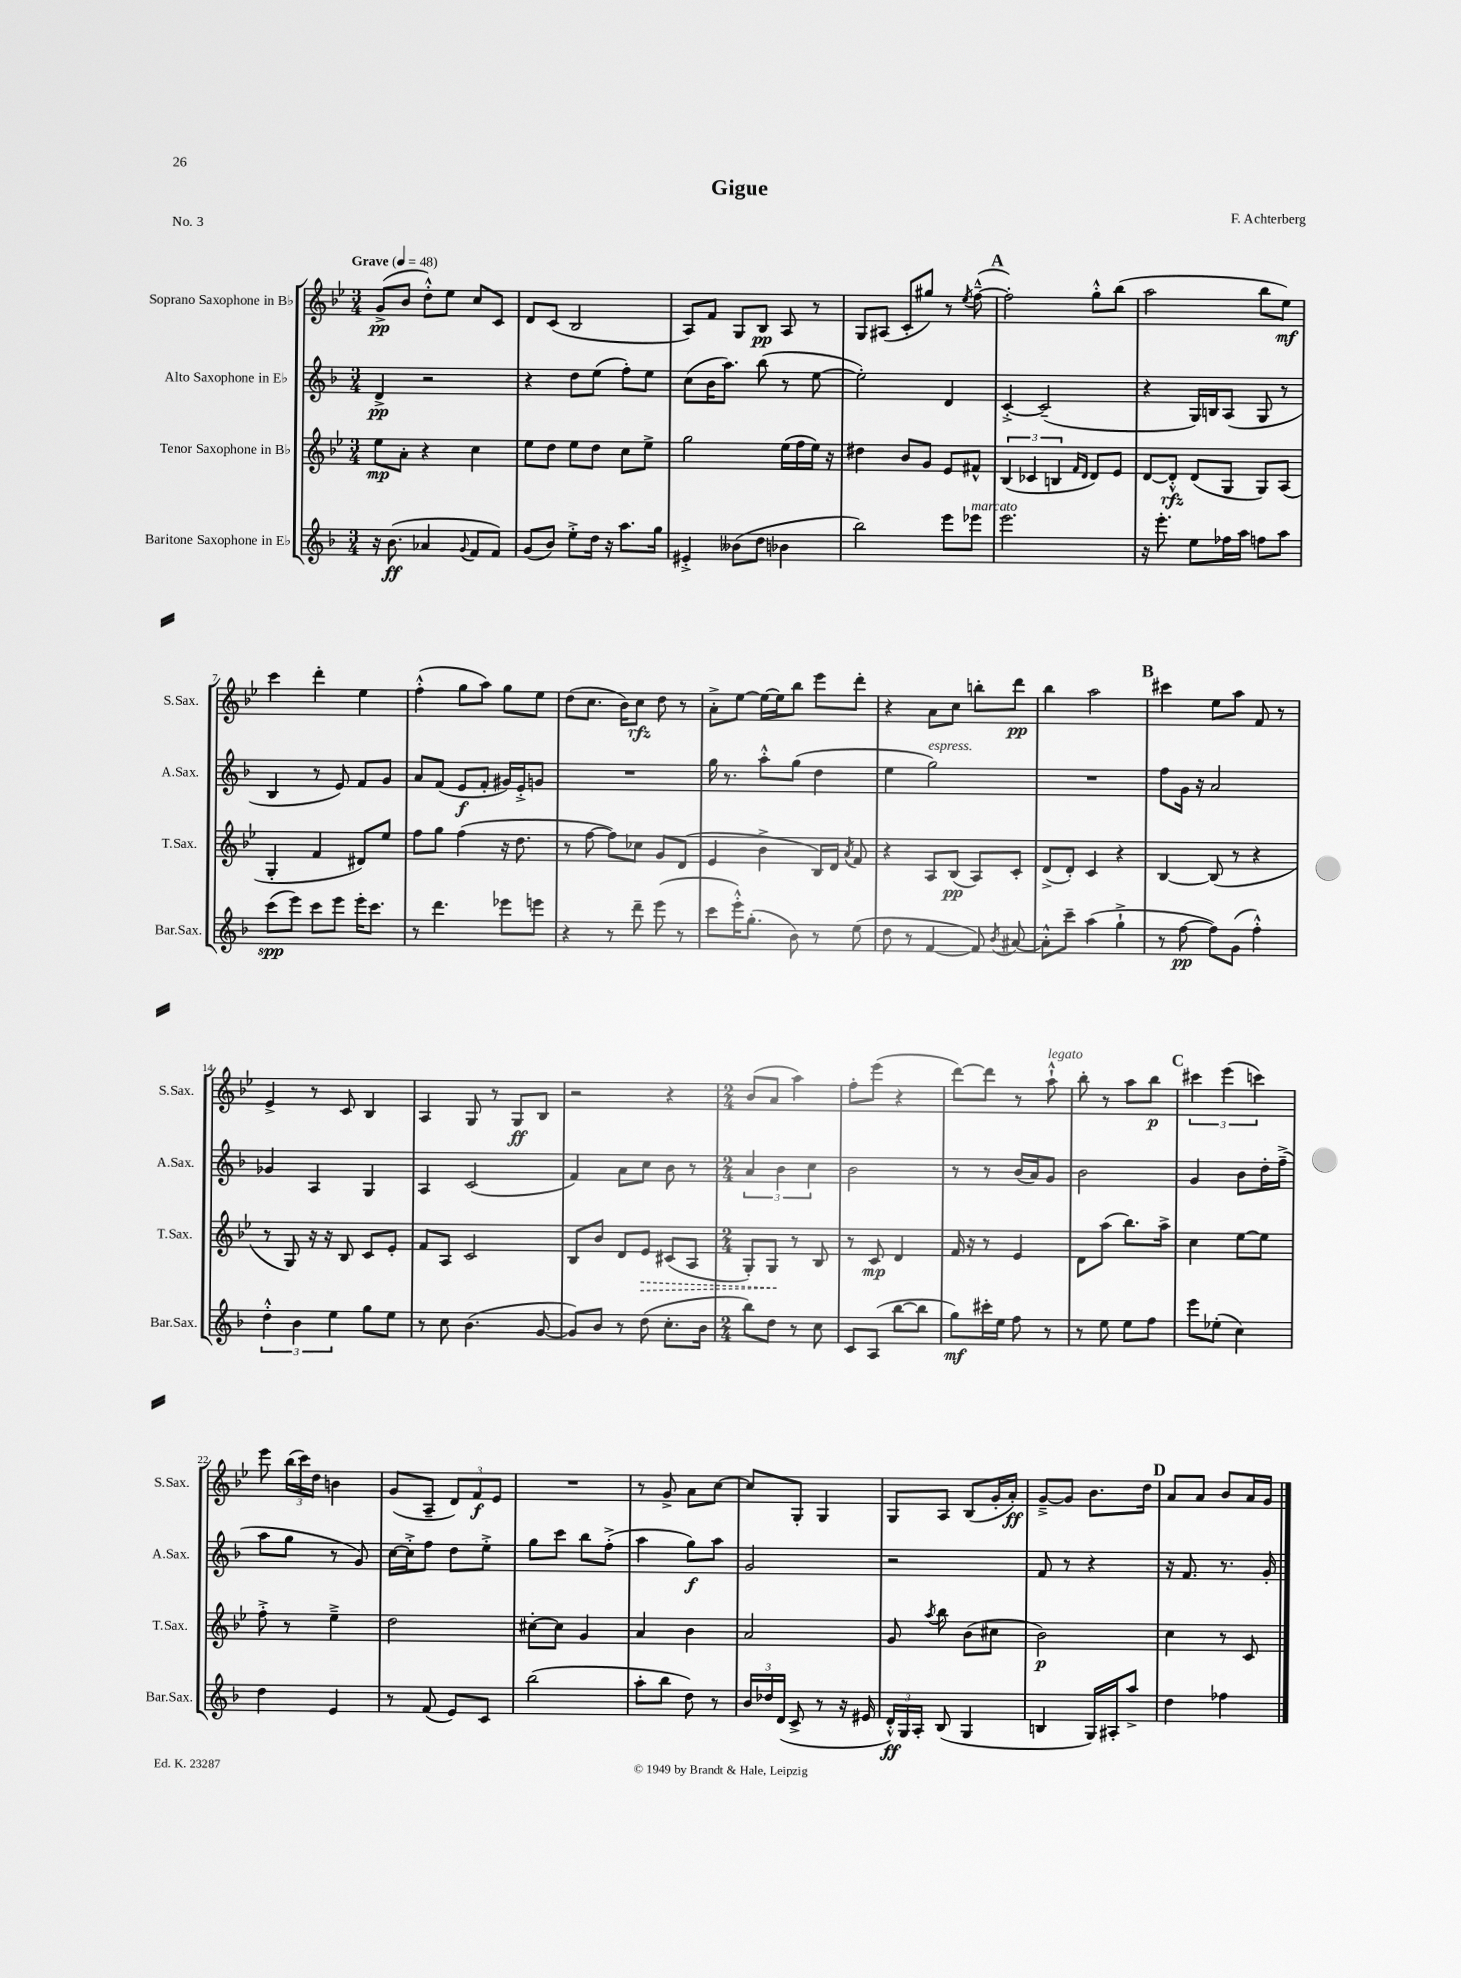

**kern	**dynam	**kern	**dynam	**kern	**dynam	**kern	**dynam
*part4	*part4	*part3	*part3	*part2	*part2	*part1	*part1
*staff4	*staff4	*staff3	*staff3	*staff2	*staff2	*staff1	*staff1
*I"Baritone Saxophone in E♭	*	*I"Tenor Saxophone in B♭	*	*I"Alto Saxophone in E♭	*	*I"Soprano Saxophone in B♭	*
*I'Bar.Sax.	*	*I'T.Sax.	*	*I'A.Sax.	*	*I'S.Sax.	*
*clefG2	*	*clefG2	*	*clefG2	*	*clefG2	*
*k[b-]	*	*k[b-e-]	*	*k[b-]	*	*k[b-e-]	*
*M3/4	*	*M3/4	*	*M3/4	*	*M3/4	*
*MM48	*	*MM48	*	*MM48	*	*MM48	*
=1	=1	=1	=1	=1	=1	=1	=1
!	!	!	!	!	!	!LO:TX:a:B:t=Grave	!
16r	.	8ee-\L	mp	4d^/	pp	(8g^/L	pp
(8.b-\	ff	.	.	.	.	.	.
.	.	8a'\J	.	.	.	8b-/J	.
4a-X/	.	4r	.	2r	.	8dd'^^\L)	.
.	.	.	.	.	.	8ee-\J	.
8qqg/	.	.	.	.	.	.	.
8f/L	.	4cc\	.	.	.	8cc/L	.
8f/J)	.	.	.	.	.	8c/J	.
=2	=2	=2	=2	=2	=2	=2	=2
(8g/L	.	8ee-\L	.	4r	.	8d/L	.
8b-/J)	.	8dd\J	.	.	.	(8c/J	.
8ee'^\L	.	8ee-\L	.	8dd\L	.	2B-/	.
16dd\Jk	.	8dd\J	.	(8ee\J	.	.	.
16r	.	.	.	.	.	.	.
8.aa\L	.	8cc\L	.	8ff'\L)	.	.	.
.	.	8ee-^\J	.	8ee\J	.	.	.
16gg\Jk	.	.	.	.	.	.	.
=3	=3	=3	=3	=3	=3	=3	=3
4e#X'^/	.	2gg\	.	(8cc\L	.	8A/L)	.
.	.	.	.	16b-\K	.	8f/J	.
.	.	.	.	8.aa\J)	.	.	.
(8b--X\L	.	.	.	.	.	8G/L	.
8dd\J	.	.	.	(8bb-\	.	8B-/J	pp
4b-X\	.	(16ee-\LL	.	8r	.	8A/	.
.	.	16ff\	.	.	.	.	.
.	.	16ee-\JJ)	.	[8ee\	.	8r	.
.	.	16r	.	.	.	.	.
=4	=4	=4	=4	=4	=4	=4	=4
2bb-\)	.	4dd#X\	.	2ee'\])	.	8G/L	.
.	.	.	.	.	.	(8A#X/J	.
.	.	8b-/L	.	.	.	8c'/L	.
.	.	8g/J	.	.	.	8gg#X/J)	.
8eee\L	.	8e-/L	.	4d/	.	8r	.
.	.	.	.	.	.	8qee-/	.
!LO:TX:a:i:t=marcato	!	!	!	!	!	!	!
8eee-X\J	.	8f#X^^/J	.	.	.	([8ff~^^\	.
!!LO:REH:place=s1:t=A
=5	=5	=5	=5	=5	=5	=5	=5
2.eee\	.	(6B-/	.	[4c'^/	.	2ff'\])	.
.	.	6c-X/	.	.	.	.	.
.	.	.	.	(2c~/]	.	.	.
.	.	6Bn/	.	.	.	.	.
.	.	16qqf/LL	.	.	.	.	.
.	.	16qqd/JJ	.	.	.	.	.
.	.	8d/L)	.	.	.	8gg'^^\L	.
.	.	8e-/J	.	.	.	(8bb-\J	.
=6	=6	=6	=6	=6	=6	=6	=6
16r	.	[8d/L	.	4r	.	2aa\	.
8.eee'\	.	.	.	.	.	.	.
.	.	8d'^^/J]	rfz	.	.	.	.
8ee\L	.	(8d/L	.	16G/LL)	.	.	.
.	.	.	.	16Bn/J	.	.	.
16ff-X\L	.	8G/J	.	(8A/J	.	.	.
16aa\JJ	.	.	.	.	.	.	.
8ffn\L	.	8G/L)	.	8G/	.	8bb-\L	.
8aa\J	.	(8A/J	.	8r	.	8ee-\J)	mf
!!LO:LB:g=z
=7	=7	=7	=7	=7	=7	=7	=7
(8ccc\L	spp	4G'/	.	4B-/	.	4ccc\	.
8eee\J)	.	.	.	.	.	.	.
8ccc\L	.	4f/	.	8r	.	4ddd'\	.
8eee\J	.	.	.	8e/)	.	.	.
16eee'\KL	.	8d#X/L)	.	8f/L	.	4ee-\	.
8.ccc\J	.	.	.	.	.	.	.
.	.	8ee-/J	.	8g/J	.	.	.
=8	=8	=8	=8	=8	=8	=8	=8
8r	.	8ff\L	.	8a/L	.	(4ff'^^\	.
4.ddd\	.	8gg\J	.	(8f/J	.	.	.
.	.	(4ff\	.	8e/L	f	8gg\L	.
.	.	.	.	8f'/J	.	8aa\J)	.
8eee-X\L	.	16r	.	16g#X/LL)	.	8gg\L	.
.	.	8.dd\	.	16e'^/J	.	.	.
8eeen\J	.	.	.	8gn/J	.	8ee-\J	.
=9	=9	=9	=9	=9	=9	=9	=9
4r	.	8r	.	2.r	.	(8dd\L	.
.	.	[8ff\	.	.	.	8.cc\J	.
8r	.	8ff\L])	.	.	.	.	.
.	.	.	.	.	.	16b-\KL)	.
8ddd~\	.	8cc-X\J	.	.	.	8cc\J	rfz
(8eee\	.	8g/L	.	.	.	8dd\	.
8r	.	(8d/J	.	.	.	8r	.
=10	=10	=10	=10	=10	=10	=10	=10
8ccc\L	.	4e-/	.	16gg\	.	8a'^\L	.
.	.	.	.	8.r	.	.	.
16eee'^^\K)	.	.	.	.	.	[8ee-\J	.
(8.gg'\J	.	.	.	.	.	.	.
.	.	4b-^\	.	8aa'^^\L	.	16ee-\LL_	.
.	.	.	.	.	.	16ee-\J]	.
8b-\)	.	.	.	(8gg\J	.	8bb-\J	.
8r	.	16B-/LL)	.	4dd\	.	8eee-\L	.
.	.	16d/JJ	.	.	.	.	.
.	.	8qa/	.	.	.	.	.
(8ee\	.	8f/	.	.	.	8ddd'\J	.
=11	=11	=11	=11	=11	=11	=11	=11
8dd\	.	4r	.	4ee\	.	4r	.
8r	.	.	.	.	.	.	.
!	!	!	!	!LO:TX:a:i:t=espress.	!	!	!
[4f/	.	8A/L	.	2gg\)	.	8a\L	.
.	.	(8B-/J	pp	.	.	8cc\J	.
8f/])	.	8A/L)	.	.	.	8bbn'\L	.
8qb-/	.	.	.	.	.	.	.
[8a#X/	.	8c'/J	.	.	.	8ddd\J	pp
=12	=12	=12	=12	=12	=12	=12	=12
8a#'^^\L]	.	(8d^/L	.	2.r	.	4bb-\	.
8ccc~\J	.	8d'/J)	.	.	.	.	.
(4aa\	.	4c/	.	.	.	2aa\	.
4gg`^\	.	4r	.	.	.	.	.
!!LO:REH:place=s1:t=B
=13	=13	=13	=13	=13	=13	=13	=13
8r	.	[4B-/	.	8ff\L	.	4ccc#X\	.
[8ff\	pp	.	.	16g\Jk	.	.	.
.	.	.	.	16r	.	.	.
8ff\L])	.	(8B-/]	.	2a/	.	8ee-\L	.
(8g\J	.	8r	.	.	.	8aa\J	.
4ff'^^\)	.	4r	.	.	.	8f/	.
.	.	.	.	.	.	8r	.
!!LO:LB:g=z
=14	=14	=14	=14	=14	=14	=14	=14
6dd'^^\	.	8r	.	4g-X/	.	4e-^/	.
.	.	8G/)	.	.	.	.	.
6b-\	.	.	.	.	.	.	.
.	.	16r	.	4A/	.	8r	.
.	.	16r	.	.	.	.	.
6ee\	.	.	.	.	.	.	.
.	.	8B-/	.	.	.	8c/	.
8gg\L	.	8c/L	.	4G/	.	4B-/	.
8ee\J	.	8e-'/J	.	.	.	.	.
=15	=15	=15	=15	=15	=15	=15	=15
8r	.	8f/L	.	4A/	.	4A/	.
8cc\	.	8A/J	.	.	.	.	.
(4.b-\	.	2c/	.	(2c/	.	8G/	.
.	.	.	.	.	.	8r	.
.	.	.	.	.	.	8G/L	ff
[8g/	.	.	.	.	.	8B-/J	.
=16	=16	=16	=16	=16	=16	=16	=16
8g/L])	.	8B-/L	.	4f/)	.	2r	.
8b-/J	.	8b-/J	.	.	.	.	.
8r	.	8d/L	.	8a\L	.	.	.
!	!	!	!LO:HP:b	!	!	!	!
(8dd\	.	8e-/J	>	8cc\J	.	.	.
8.cc'\L	.	(8c#X/L	.	8b-\	.	4r	.
.	.	8A/J	.	8r	.	.	.
16b-\Jk	.	.	.	.	.	.	.
=17	=17	=17	=17	=17	=17	=17	=17
*M2/4	*	*M2/4	*	*M2/4	*	*M2/4	*
8bb-\L)	.	8G'/L)	.	6a/	.	(8b-/L	.
8dd\J	.	8G/J	.	.	.	8a/J	.
.	.	.	.	6b-\	.	.	.
8r	.	8r	]	.	.	4aa\)	.
.	.	.	.	6cc\	.	.	.
8cc\	.	8B-/	.	.	.	.	.
=18	=18	=18	=18	=18	=18	=18	=18
8c/L	.	8r	.	2b-\	.	8ff'\L	.
(8A/J	.	8c/	mp	.	.	(8eee-\J	.
[8bb-\L	.	4d/	.	.	.	4r	.
8bb-\J]	.	.	.	.	.	.	.
=19	=19	=19	=19	=19	=19	=19	=19
8gg\L)	mf	16f/	.	8r	.	[8ddd\L)	.
.	.	16r	.	.	.	.	.
16ccc#X'\L	.	8r	.	8r	.	8ddd\J]	.
16ee\JJ	.	.	.	.	.	.	.
8ff\	.	4e-/	.	(16b-/LL	.	8r	.
.	.	.	.	16a/J)	.	.	.
!	!	!	!	!	!	!LO:TX:a:i:t=legato	!
8r	.	.	.	8g/J	.	8aa`^^\	.
=20	=20	=20	=20	=20	=20	=20	=20
8r	.	8d\L	.	2b-\	.	8bb-'\	.
8ee\	.	(8aa\J	.	.	.	8r	.
8ee\L	.	8.bb-\L)	.	.	.	8aa\L	.
8ff\J	.	.	.	.	.	8bb-\J	p
.	.	16aa^\Jk	.	.	.	.	.
!!LO:REH:place=s1:t=C
=21	=21	=21	=21	=21	=21	=21	=21
8eee\L	.	4cc\	.	4g/	.	6ccc#X\	.
(8ee-X'\J	.	.	.	.	.	.	.
.	.	.	.	.	.	(6eee-\	.
4cc\)	.	[8ee-\L	.	8b-\L	.	.	.
.	.	.	.	.	.	6cccn\)	.
.	.	8ee-\J]	.	16dd'\L	.	.	.
.	.	.	.	(16ff~^\JJ	.	.	.
!!LO:LB:g=z
=22	=22	=22	=22	=22	=22	=22	=22
4dd\	.	8ff'^\	.	8aa\L	.	8eee-\	.
.	.	8r	.	8gg\J	.	(24bb-\LL	.
.	.	.	.	.	.	24ccc\)	.
.	.	.	.	.	.	24dd\JJ	.
4e/	.	4ee-~^\	.	8r	.	4bn\	.
.	.	.	.	8g/)	.	.	.
=23	=23	=23	=23	=23	=23	=23	=23
8r	.	2dd\	.	[16cc\LL	.	(8g/L	.
.	.	.	.	16cc'^\J]	.	.	.
(8f/	.	.	.	8ff\J	.	8A~/J	.
8e/L)	.	.	.	8dd\L	.	12d/L)	.
.	.	.	.	.	.	12f/	f
8c/J	.	.	.	8ee'^\J	.	.	.
.	.	.	.	.	.	12e-/J	.
=24	=24	=24	=24	=24	=24	=24	=24
(2bb-\	.	[8cc#X'\L	.	8gg\L	.	2r	.
.	.	8cc#\J]	.	8ccc\J	.	.	.
.	.	4g/	.	8bb-\L	.	.	.
.	.	.	.	(8ff'^\J	.	.	.
=25	=25	=25	=25	=25	=25	=25	=25
8aa'\L	.	4a/	.	4aa\	.	8r	.
8bb-\J	.	.	.	.	.	8g^/	.
8dd\)	.	4b-\	.	8gg\L)	f	8a\L	.
8r	.	.	.	8aa\J	.	[8cc\J	.
=26	=26	=26	=26	=26	=26	=26	=26
24b-/LL	.	2a/	.	2g/	.	8cc/L]	.
24dd-X/	.	.	.	.	.	.	.
(24d/JJ	.	.	.	.	.	.	.
8c^/	.	.	.	.	.	8G'/J	.
8r	.	.	.	.	.	4G/	.
16r	.	.	.	.	.	.	.
16e#X/	.	.	.	.	.	.	.
=27	=27	=27	=27	=27	=27	=27	=27
24d'^^/LL)	ff	8g/	.	2r	.	8G/L	.
24G/	.	.	.	.	.	.	.
24A'/JJ	.	.	.	.	.	.	.
.	.	8qaa/	.	.	.	.	.
(8B-/	.	8bb-\	.	.	.	8A/J	.
4G/	.	(8b-\L	.	.	.	(8B-/L	.
.	.	8cc#X\J	.	.	.	16g'/L	.
.	.	.	.	.	.	16a'/JJ)	ff
=28	=28	=28	=28	=28	=28	=28	=28
4Bn/	.	2b-\)	p	8f/	.	[8g~^/L	.
.	.	.	.	8r	.	8g/J]	.
16G/LL)	.	.	.	4r	.	8.b-\L	.
16A#X'/J	.	.	.	.	.	.	.
8aa^/J	.	.	.	.	.	.	.
.	.	.	.	.	.	16dd\Jk	.
!!LO:REH:place=s1:t=D
=29	=29	=29	=29	=29	=29	=29	=29
4dd\	.	4cc\	.	16r	.	8a/L	.
.	.	.	.	8.f/	.	.	.
.	.	.	.	.	.	8a/J	.
4ff-X\	.	8r	.	8.r	.	8b-/L	.
.	.	8c/	.	.	.	16a/L	.
.	.	.	.	16g'/	.	16g/JJ	.
==	==	==	==	==	==	==	==
*-	*-	*-	*-	*-	*-	*-	*-
